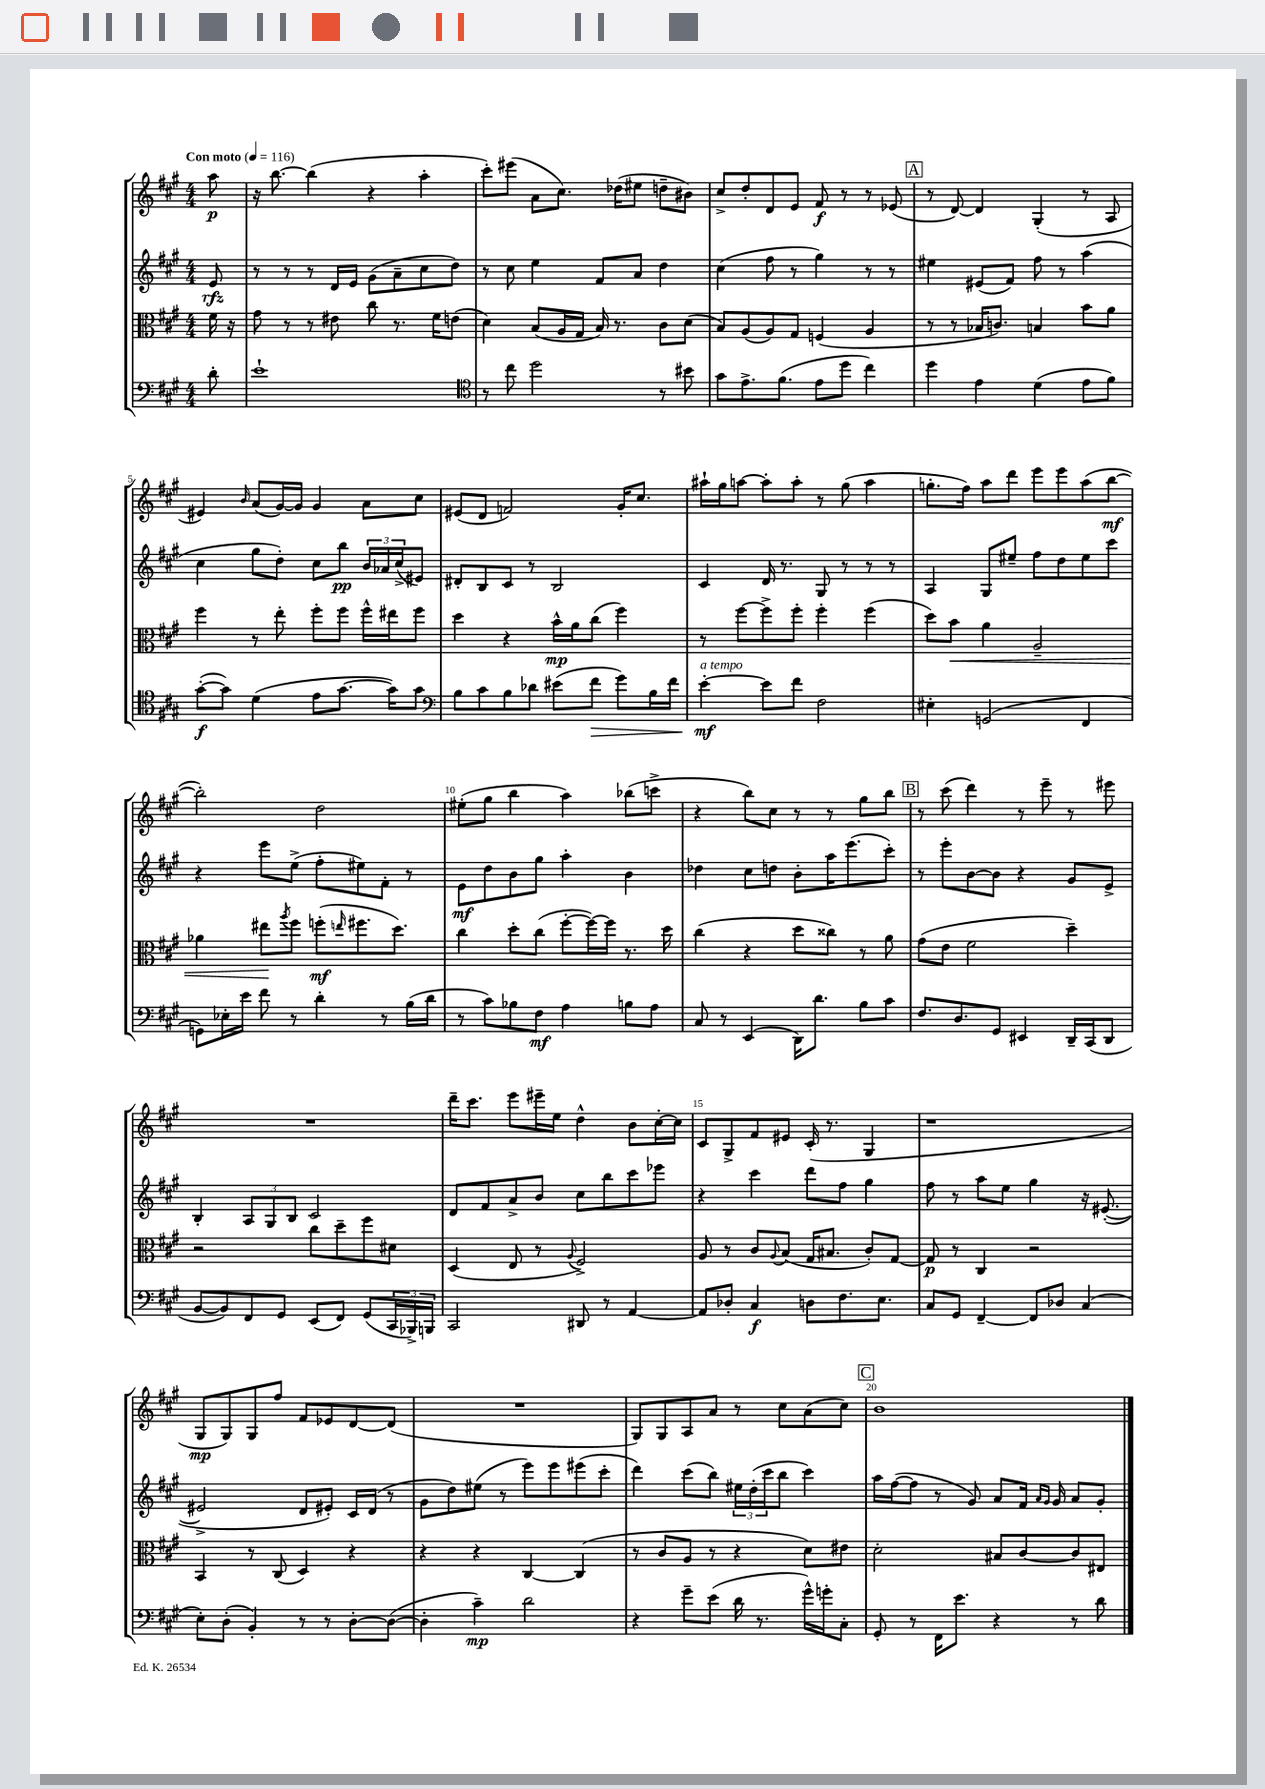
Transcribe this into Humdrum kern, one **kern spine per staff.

**kern	**dynam	**kern	**dynam	**kern	**dynam	**kern	**dynam
*part4	*part4	*part3	*part3	*part2	*part2	*part1	*part1
*staff4	*staff4	*staff3	*staff3	*staff2	*staff2	*staff1	*staff1
*clefF4	*	*clefC3	*	*clefG2	*	*clefG2	*
*k[f#c#g#]	*	*k[f#c#g#]	*	*k[f#c#g#]	*	*k[f#c#g#]	*
*M4/4	*	*M4/4	*	*M4/4	*	*M4/4	*
*MM116	*	*MM116	*	*MM116	*	*MM116	*
=	=	=	=	=	=	=	=
!	!	!	!	!	!	!LO:TX:a:B:t=Con moto	!
8d'\	.	16f#\	.	8e/	rfz	8aa\	p
.	.	16r	.	.	.	.	.
=1	=1	=1	=1	=1	=1	=1	=1
1e`	.	8g#\	.	8r	.	16r	.
.	.	.	.	.	.	[8.bb\	.
.	.	8r	.	8r	.	.	.
.	.	8r	.	8r	.	(4bb\]	.
.	.	8e#X\	.	16d/LL	.	.	.
.	.	.	.	16e/JJ	.	.	.
.	.	8cc#\	.	(8g#\L	.	4r	.
.	.	8.r	.	8a~\	.	.	.
.	.	.	.	8cc#\	.	4aa'\	.
.	.	16f#\KL	.	.	.	.	.
.	.	(8en\J	.	8dd\J)	.	.	.
=2	=2	=2	=2	=2	=2	=2	=2
*clefC4	*	*	*	*	*	*	*
8r	.	4d\)	.	8r	.	8ccc#'\L)	.
8cc#\	.	.	.	8cc#\	.	(8eee#X\J	.
2dd\	.	(8B/L	.	4ee\	.	8a\L	.
.	.	16A/L	.	.	.	8.cc#\J)	.
.	.	16G#/JJ	.	.	.	.	.
.	.	16B/)	.	8f#/L	.	.	.
.	.	8.r	.	.	.	(16dd-X\KL	.
.	.	.	.	8a/J	.	8ee#X\J	.
8r	.	8c#\L	.	4dd\	.	8ddn~\L	.
8b#X\	.	(8d\J	.	.	.	8b#X\J)	.
=3	=3	=3	=3	=3	=3	=3	=3
8g#\L	.	8B/L)	.	(4cc#\	.	8cc#^/L	.
8.e^\	.	(8A/	.	.	.	8dd'/	.
.	.	8A/)	.	8ff#\	.	8d/	.
(8.f#\J	.	.	.	.	.	.	.
.	.	8G#/J	.	8r	.	8e/J	.
8e\L	.	(4Fn/	.	4gg#\)	.	8f#/	f
8dd\J	.	.	.	.	.	8r	.
4cc#\)	.	4A/	.	8r	.	8r	.
.	.	.	.	8r	.	(8e-X/	.
!!LO:REH:place=s1:t=A
=4	=4	=4	=4	=4	=4	=4	=4
4dd\	.	8r	.	4ee#X\	.	8r	.
.	.	8r	.	.	.	[8d/)	.
4e\	.	16B-X/KL	.	(8e#X/L	.	4d/]	.
.	.	8.cn/J)	.	.	.	.	.
.	.	.	.	8f#/J)	.	.	.
(4d\	.	4Bn/	.	8ff#\	.	(4G#'/	.
.	.	.	.	8r	.	.	.
8e\L	.	8b\L	.	(4aa\	.	8r	.
8f#\J)	.	8a\J	.	.	.	8A/	.
!!LO:LB:g=z
=5	=5	=5	=5	=5	=5	=5	=5
([8g#'\L	f	4ff#\	.	4cc#\	.	4e#X/)	.
8g#\J])	.	.	.	.	.	.	.
.	.	.	.	.	.	16qqb/	.
(4d\	.	8r	.	8gg#\L	.	(8a/L	.
.	.	8ee'\	.	8dd'\J)	.	[16g#/L)	.
.	.	.	.	.	.	16g#/JJ]	.
8e\L	.	8ff#'\L	.	8cc#\L	.	4g#/	.
[8.g#\J	.	8ff#\J	.	8bb\J	pp	.	.
.	.	16ff#^^\LL	.	24b/LL	.	8a\L	.
.	.	.	.	24a-X/	.	.	.
16g#\KL])	.	16ee#X\J	.	.	.	.	.
.	.	.	.	(24cc#^/J	.	.	.
8g#\J	.	8ff#\J	.	8e#X/J)	.	8cc#\J	.
=6	=6	=6	=6	=6	=6	=6	=6
*clefF4	*	*	*	*	*	*	*
8B\L	.	4dd\	.	8d#X'/L	.	(8e#X/L	.
8c#\	.	.	.	8B/	.	8d/J	.
8B\	.	4r	.	8c#/J	.	2fn/)	.
8d-X\J	.	.	.	8r	.	.	.
(8e#X\L	.	16b^^\LL	mp	2B/	.	.	.
.	.	16a\J	.	.	.	.	.
!	!LO:HP:b	!	!	!	!	!	!
8f#\J	>	(8cc#\J	.	.	.	.	.
8g#\L)	.	4ff#\)	.	.	.	16g#'/KL	.
.	.	.	.	.	.	8.cc#/J	.
16B\L	.	.	.	.	.	.	.
16f#\JJ	.	.	.	.	.	.	.
=7	=7	=7	=7	=7	=7	=7	=7
!LO:TX:a:i:t=a tempo	!	!	!	!	!	!	!
[4e'\	mf	8r	.	4c#/	.	16aa#X`\LL	.
.	.	.	.	.	.	16gg#\J	.
.	.	[8ff#\L	.	.	.	[8aan\J	.
8e\L]	]	8ff#^\]	.	16d/	.	8aa'\L]	.
.	.	.	.	8.r	.	.	.
8f#\J	.	8ff#'\J	.	.	.	8aa'\J	.
2F#\	.	4ff#'\	.	8G#/	.	8r	.
.	.	.	.	8r	.	(8gg#\	.
.	.	(4ff#\	.	8r	.	4aa\	.
.	.	.	.	8r	.	.	.
=8	=8	=8	=8	=8	=8	=8	=8
4E#X'\	.	8dd\L)	.	4A/	.	8.ggn'\L	.
!	!	!	!LO:HP:b	!	!	!	!
.	.	8b\J	<	.	.	.	.
.	.	.	.	.	.	16ff#\Jk)	.
(2GGn/	.	4a\	.	8G#/L	.	8aa\L	.
.	.	.	.	8ee#X~/J	.	8ddd\J	.
.	.	2A~/	.	8ff#\L	.	8eee\L	.
.	.	.	.	8dd\	.	8eee\	.
4FF#/	.	.	.	8ee#\	.	(8aa\	.
.	.	.	.	8ccc#\J	.	[8bb\J	mf
!!LO:LB:g=z
=9	=9	=9	=9	=9	=9	=9	=9
8GGn\L)	.	4a-X\	.	4r	.	2bb'\])	.
16E-X'\L	.	.	.	.	.	.	.
16e\JJ	.	.	.	.	.	.	.
8f#\	.	8ee#X\L	.	8eee\L	.	.	.
.	.	8qaa/	.	.	.	.	.
8r	.	8ff#\J	[	(8ee^\J	.	.	.
4d'\	.	(8ffn'\L	mf	8ff#'\L	.	2dd\	.
.	.	16qqeen/	.	.	.	.	.
.	.	8.ff#X\	.	8ee#X\)	.	.	.
8r	.	.	.	8f#'\J	.	.	.
.	.	8.dd\J)	.	.	.	.	.
(16B\LL	.	.	.	8r	.	.	.
16d\JJ	.	.	.	.	.	.	.
=10	=10	=10	=10	=10	=10	=10	=10
8r	.	4cc#\	.	8e\L	mf	(8ee#X'\L	.
8c#\L)	.	.	.	8dd\	.	8gg#\J	.
8B-X\	.	8dd'\L	.	8b\	.	4bb\	.
8F#\J	mf	(8cc#\J	.	8gg#\J	.	.	.
4A\	.	[8ff#'\L	.	4aa'\	.	4aa\)	.
.	.	16ff#\L_)	.	.	.	.	.
.	.	16ff#\JJ]	.	.	.	.	.
8Bn\L	.	8.r	.	4b\	.	(8bb-X\L	.
8A\J	.	.	.	.	.	8cccn^\J	.
.	.	16dd\	.	.	.	.	.
=11	=11	=11	=11	=11	=11	=11	=11
8C#/	.	(4cc#\	.	4dd-X\	.	4r	.
8r	.	.	.	.	.	.	.
(4EE/	.	4r	.	8cc#\L	.	8bb\L)	.
.	.	.	.	8ddn\J	.	8cc#\J	.
16DD\KL)	.	8dd\L	.	8b'\L	.	8r	.
8.d\J	.	.	.	.	.	.	.
.	.	8cc##X\J)	.	16aa\K	.	8r	.
.	.	.	.	(8.eee\	.	.	.
8B\L	.	8r	.	.	.	8gg#\L	.
8c#\J	.	8a\	.	8ccc#'\J)	.	8bb\J	.
!!LO:REH:place=s1:t=B
=12	=12	=12	=12	=12	=12	=12	=12
8.F#/L	.	(8g#\L	.	8r	.	8r	.
.	.	8e\J	.	8eee'\L	.	(8ccc#\	.
8.D/	.	.	.	.	.	.	.
.	.	2f#\	.	[8b\	.	4ddd\)	.
8GG#/J	.	.	.	8b\J]	.	.	.
4EE#X/	.	.	.	4r	.	8r	.
.	.	.	.	.	.	8eee~\	.
16DD~/LL	.	4dd~\)	.	8g#/L	.	8r	.
(16CC#/J	.	.	.	.	.	.	.
8DD/J	.	.	.	8e^/J	.	8eee#X\	.
!!LO:LB:g=z
=13	=13	=13	=13	=13	=13	=13	=13
[8BB/L	.	2r	.	4B'/	.	1r	.
8BB/])	.	.	.	.	.	.	.
8FF#/	.	.	.	12A/L	.	.	.
.	.	.	.	12G#/	.	.	.
8GG#/J	.	.	.	.	.	.	.
.	.	.	.	12B/J	.	.	.
(8EE/L	.	8cc#\L	.	2c#/	.	.	.
8FF#/J)	.	8dd~\	.	.	.	.	.
(8GG#/L	.	8ff#\	.	.	.	.	.
24CC#/L	.	8d#X\J	.	.	.	.	.
24BBB-X^/)	.	.	.	.	.	.	.
24BBBn/JJ	.	.	.	.	.	.	.
=14	=14	=14	=14	=14	=14	=14	=14
2CC#/	.	(4D/	.	8d/L	.	16ddd~\KL	.
.	.	.	.	.	.	8.ccc#\J	.
.	.	.	.	8f#/	.	.	.
.	.	8E/	.	8a^/	.	8eee\L	.
.	.	8r	.	8b/J	.	16eee#X~\L	.
.	.	.	.	.	.	16ee\JJ	.
.	.	8qqA/	.	.	.	.	.
8DD#X/	.	2F#^/)	.	8cc#\L	.	4dd^^\	.
8r	.	.	.	8bb\	.	.	.
[4AA/	.	.	.	8ccc#\	.	8b\L	.
.	.	.	.	8eee-X\J	.	[16cc#'\L	.
.	.	.	.	.	.	16cc#\JJ]	.
=15	=15	=15	=15	=15	=15	=15	=15
8AA/L]	.	8A/	.	4r	.	8c#/L	.
8D-X'/J	.	8r	.	.	.	8G#^/	.
4C#/	f	8c#/L	.	4ccc#\	.	8f#/	.
.	.	8qqA/	.	.	.	.	.
.	.	(8B/J	.	.	.	8e#X/J	.
8Dn\L	.	16G#/KL	.	8ddd\L	.	(16c#'/	.
.	.	8.B#X/J	.	.	.	8.r	.
8.F#\	.	.	.	8ff#\J	.	.	.
.	.	8c#'/L)	.	4gg#\	.	4G#/	.
8.E\J	.	.	.	.	.	.	.
.	.	[8G#/J	.	.	.	.	.
=16	=16	=16	=16	=16	=16	=16	=16
8C#/L	.	8G#/]	p	8ff#\	.	1r	.
8GG#/J	.	8r	.	8r	.	.	.
[4FF#~/	.	4C#/	.	8aa\L	.	.	.
.	.	.	.	8ee\J	.	.	.
8FF#/L]	.	2r	.	4gg#\	.	.	.
8D-X/J	.	.	.	.	.	.	.
(4C#/	.	.	.	16r	.	.	.
.	.	.	.	([8.e#X'/	.	.	.
!!LO:LB:g=z
=17	=17	=17	=17	=17	=17	=17	=17
8E'\L)	.	4BB/	.	2e#X^/]	.	8G#/L	mp
(8D'\J	.	.	.	.	.	8G#/)	.
4BB'/)	.	8r	.	.	.	8G#/	.
.	.	(8C#/	.	.	.	8ff#/J	.
8r	.	4D/)	.	8d/L	.	8f#/L	.
8r	.	.	.	8e#X'/J)	.	8e-X/	.
[8D'\L	.	4r	.	16c#/LL	.	[8d/	.
.	.	.	.	(16d/JJ	.	.	.
(8D\J_	.	.	.	8r	.	(8d/J]	.
=18	=18	=18	=18	=18	=18	=18	=18
4D'\]	.	4r	.	8g#\L	.	1r	.
.	.	.	.	8dd\)	.	.	.
4c#~\)	mp	4r	.	(8ee#X\J	.	.	.
.	.	.	.	8r	.	.	.
2d\	.	[4C#/	.	8eee\L)	.	.	.
.	.	.	.	8eee\	.	.	.
.	.	(4C#/]	.	(8eee#X\	.	.	.
.	.	.	.	8ccc#'\J	.	.	.
=19	=19	=19	=19	=19	=19	=19	=19
4r	.	8r	.	4ddd\)	.	8G#/L)	.
.	.	8c#/L	.	.	.	8G#/	.
8g#~\L	.	8A/J	.	(8ccc#\L	.	8A/	.
(8e\J	.	8r	.	8bb\J)	.	8a/J	.
16d\	.	4r	.	24ee#X\LL	.	8r	.
.	.	.	.	(24dd'\	.	.	.
8.r	.	.	.	.	.	.	.
.	.	.	.	24ccc#\J	.	.	.
.	.	.	.	8bb\J	.	8cc#\L	.
16g#^^\LL)	.	8d\L)	.	4ccc#\)	.	(8a\	.
16gn'\J	.	.	.	.	.	.	.
8C#'\J	.	8e#X\J	.	.	.	8cc#\J)	.
!!LO:REH:place=s1:t=C
=20	=20	=20	=20	=20	=20	=20	=20
8GG#'/	.	2d'\	.	16aa\LL	.	1b	.
.	.	.	.	([16ff#\J	.	.	.
8r	.	.	.	8ff#\J]	.	.	.
16FF#\KL	.	.	.	8r	.	.	.
8.e\J	.	.	.	.	.	.	.
.	.	.	.	8g#/)	.	.	.
4r	.	8B#X/L	.	8a/L	.	.	.
.	.	[8c#/	.	16f#/Jk	.	.	.
.	.	.	.	16qqa/LL	.	.	.
.	.	.	.	16qqg#/JJ	.	.	.
.	.	.	.	16g#/	.	.	.
8r	.	8c#/]	.	8a/L	.	.	.
8d\	.	8E#X/J	.	8g#'/J	.	.	.
==	==	==	==	==	==	==	==
*-	*-	*-	*-	*-	*-	*-	*-
